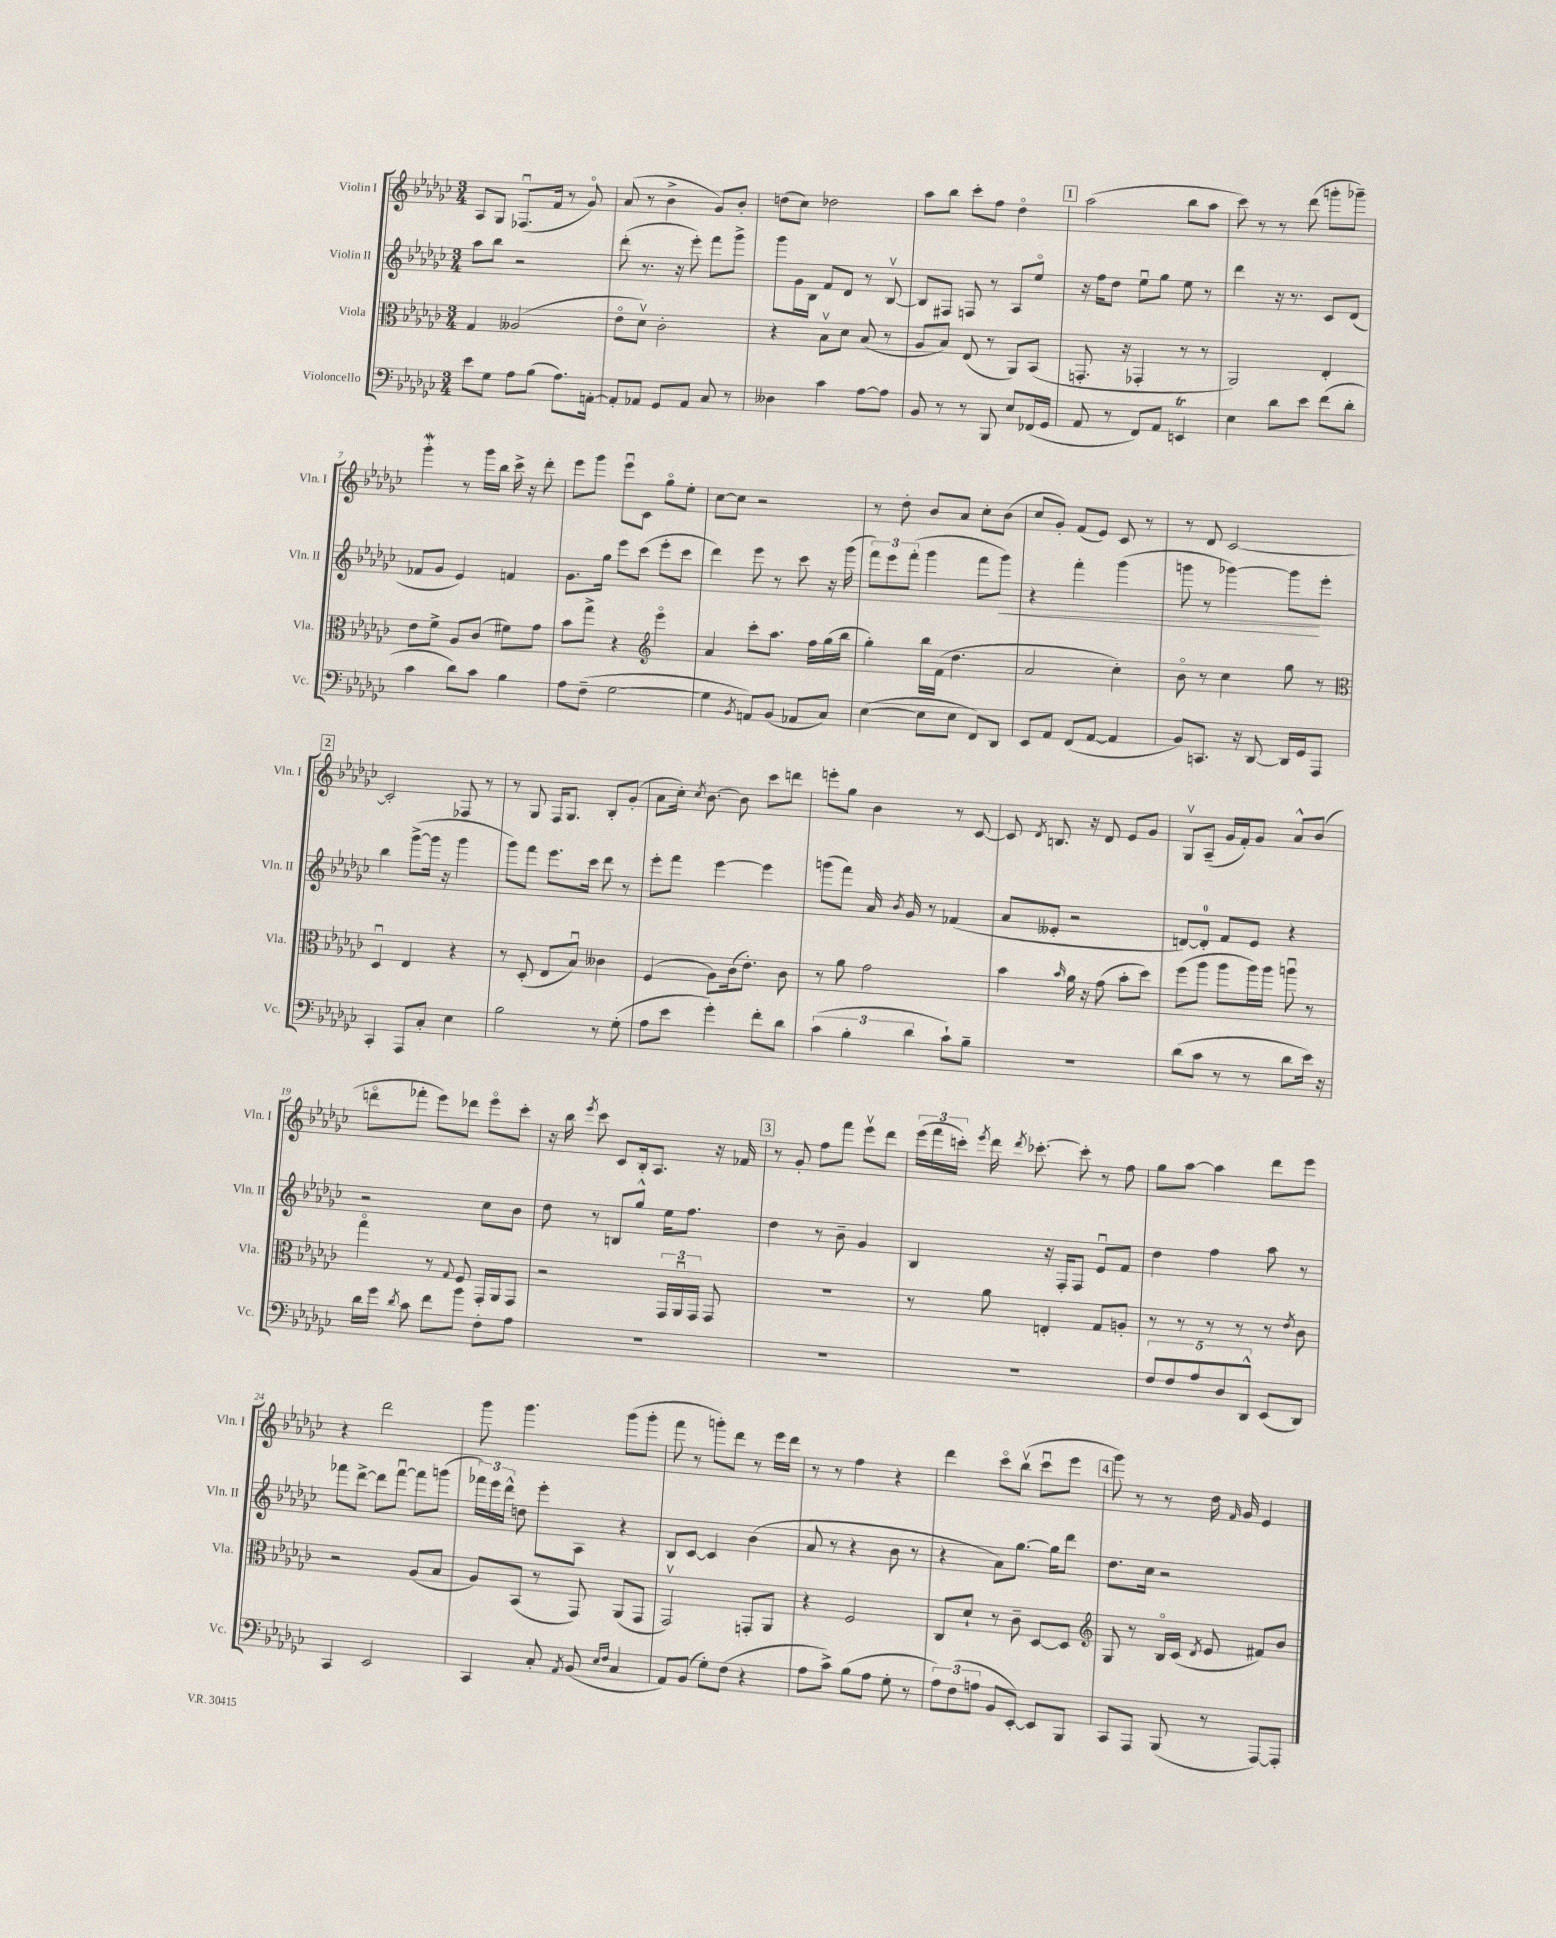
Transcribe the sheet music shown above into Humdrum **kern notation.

**kern	**kern	**kern	**kern
*staff4	*staff3	*staff2	*staff1
*clefF4	*clefC3	*clefG2	*clefG2
*k[b-e-a-d-g-c-]	*k[b-e-a-d-g-c-]	*k[b-e-a-d-g-c-]	*k[b-e-a-d-g-c-]
*M3/4	*M3/4	*M3/4	*M3/4
8e-	4G-	8aa-	8A-
8G-	.	8bb-	8G-
8A-	(2A--	2r	(8.F-u
(8B-	.	.	.
.	.	.	16f
8.A-)	.	.	8r
.	.	.	8g-o)
[16AA'	.	.	.
=	=	=	=
8AA']	8e-o	(8ddd-'	(8a-
8AA-	8d-v)	8.r	8r
8GG-	2c-'	.	4b-^
.	.	16r	.
8AA-	.	8eee-')	.
8C-	.	8fff	8g-)
8r	.	8ggg-^	8b-'
=	=	=	=
4D--	4r	8ggg-	(8dd
.	.	16g-	8cc-)
.	.	16B-	.
4c-	8B-v	8f	2dd-
.	8d-	8d-	.
[8A-	(8B-	8r	.
8A-]	8r	[8B-v	.
=	=	=	=
8BB-	8A-	8B-]	8aa-
8r	8B-)	8F#	8bb-
8r	(8E-	8F	8ccc-'
8BBB-	8r	8r	8ff
8E-	8AA-)	8A-	4dd-o
(16FF-	(8BB-	8ee-o	.
16GG-	.	.	.
=	=	=	=
8AA-	8.GG'	16r	(2aa-
.	.	16ff	.
8r	.	8dd-	.
.	16r	.	.
8FF)	4GG-'	8ee-u	.
8AA-	.	8gg-	.
4EE	8r	8ee-	8bb-
.	8r	8r	8aa-
=	=	=	=
4E-	2AA-)	4ddd-	8ccc-)
.	.	.	8r
8d-	.	16r	8r
.	.	8.r	.
8e-	.	.	(8ddd-
(8f	4E-'	8c-	8ggg'
8d-'	.	(8d-	8ggg-~)
=	=	=	=
4c-	8e-	8f-	4ggg-'
.	8f^	8g-	.
8d-)	8A-	4e-)	8r
8c-	(8c-	.	16ggg-
.	.	.	16bb-
4B-	8f#)	4f	16ccc-^
.	.	.	16r
.	8g-	.	8ddd-'
=	=	=	=
8A-	8b-	8.g-	8eee-
(8F~	8gg-^	.	8ggg-
.	.	16gg-	.
[2G-	4r	8eee-	8eee-u
.	.	(8ccc-	8c-
*	*clefG2	*	*
.	4eee-o	8eee-'	8gg-o
.	.	8ccc-	8ee-'
=	=	=	=
4G-]	4a-	4ddd-)	[8cc-
.	.	.	8cc-]
8qBB-	.	.	.
8AA)	8ccc-'	8eee-	2r
(8BB-	8.aa-	8r	.
8AA-	.	8ccc-	.
.	16ff	.	.
8C-)	(16gg-	16r	.
.	16bb-	(16ggg-	.
=	=	=	=
([4E-	4gg-')	12fff)	8r
.	.	12eee-	.
.	.	.	8dd-'
.	.	(12fff'	.
8E-]	16bb-	4ggg-	8b-
.	(16f	.	.
8E-	4.dd-	.	8a-
8FF)	.	8fff	8cc-'
8DD-	.	8ggg-)	(8b-
=	=	=	=
8EE-	2a-	4r	8cc-
8AA-	.	.	8g-')
(8FF	.	4fff'	(8f
[8AA-	.	.	8e-)
4AA-]	4cc-')	(4ggg-	8c-
.	.	.	8r
=	=	=	=
8BB-)	8b-o	8ggg	8r
8.CC	8r	8r	8d-
.	4cc-	[4ggg-)	[2c-
16r	.	.	.
[8DD-	.	.	.
16DD-]	8gg-	8ggg-]	.
16GG-	.	.	.
8AAA-	8r	8eee-'	.
=	=	=	=
*	*clefC3	*	*
4CC-'	4D-u	4bb-	2c-']
8AAA-	4E-	([8ggg-^	.
8C-'	.	16ggg-]	.
.	.	16r	.
4E-	4r	4ggg-	8F-
.	.	.	8r
=	=	=	=
2B-	8r	8ggg-)	8r
.	(8D-'	8fff	8G-
.	8E-	8.eee-	16F
.	.	.	8.G-
.	8B-u)	.	.
.	.	16ccc-	.
8r	4c--	8ddd-	8B-'
(8G-'	.	8r	(8g-'
=	=	=	=
8A-	(4F	8eee-'	8a-
8e-	.	8fff	16cc-')
.	.	.	8qcc-
.	.	.	[8.b-
4g-')	8A-)	[4eee-	.
.	(16c-	.	8b-]
.	8.e-')	.	.
8f'	.	4eee-]	8ccc-
8d-	8c-	.	8ddd
=	=	=	=
(6c-	8r	(8ggg	8eee'
.	8a-	8fff)	8gg-
6B-'	.	.	.
.	2g-	16a-	4b-
.	.	8qb-	.
.	.	16g-	.
6d-	.	.	.
.	.	8r	.
8c-`)	.	(4f-	8r
8B-~	.	.	[8c-
=	=	=	=
2.r	4b-	8a-	8c-]
.	.	.	8qd-
.	.	8e--'	8.B
.	16qqb-	.	.
.	16a-	2r	.
.	16r	.	16r
.	(8g-	.	8d-
.	8b-'	.	8e-
.	8dd-)	.	8g-
=	=	=	=
(8d-	(8ff	[8d)	8G-v
8c-	8aa-	8d']	(8A-~
8r	8aa-	8f	16g-
.	.	.	16f')
8r	16aa-)	8e-	8g-
.	16aa-	.	.
8d-	8aau	4r	8a-^^
16e-)	8r	.	(8b-
16r	.	.	.
=	=	=	=
16d-	4gg-o	2r	8dddo
16g-	.	.	.
8qd-	.	.	.
8c-	.	.	8fff-'
8f	8r	.	8eee-)
.	8qqG-	.	.
8b-	8F	.	8ddd-
8F'	16GG-'	8cc-	8eee-o
.	16AA-	.	.
8A-	8GG-	8b-	8ccc-'
=	=	=	=
2.r	2r	8dd-	16r
.	.	.	16bb-
.	.	.	8qeee-
.	.	8r	8ccc-
.	.	8B	8c-
.	.	8gg-^^	16B-'
.	.	.	8.A-
.	24GG-	16ee-	.
.	24AA-u	.	.
.	.	8.ff	.
.	24GG-	.	.
.	8GG-	.	16r
.	.	.	16f-
=	=	=	=
2.r	2.r	4dd-	8r
.	.	.	8g-'
.	.	8r	8ff
.	.	8b-~	8fff
.	.	4g-	8eee-v
.	.	.	8ddd-
=	=	=	=
2.r	8r	4B-	(24eee-
.	.	.	24fff
.	.	.	24ccc')
.	.	.	8qeee-
.	8a-	.	16ddd-
.	.	.	8qddd-
.	.	.	[8.ccc-'
.	4E'	16r	.
.	.	16F'	.
.	.	8F	8ccc-']
.	8G-	8e-u	8r
.	8A'	8f	8ff
=	=	=	=
10F	8r	4dd-	8gg-
10F	.	.	.
.	8r	.	[8aa-
10A-	.	.	.
.	8r	4ff	4aa-]
10D-	.	.	.
.	8r	.	.
10DD-^^	.	.	.
(8EE-	8r	8aa-	8ddd-
.	8qe-	.	.
8DD-)	8c-	8r	8eee-
=	=	=	=
4CC-	2r	8fff-	4r
.	.	[8ddd-^	.
2EE-	.	8ddd-]	2ddd-
.	.	[8fff-u	.
.	(8A-	8fff-]	.
.	8B-	(8ggg	.
=	=	=	=
4CC-	8A-)	24fff-)	8ggg-
.	.	24eee-	.
.	.	24ddd-^^	.
.	(8BB-	8dd	4.ggg-
8C-'	8r	8eee-'	.
8qAA-	.	.	.
(8BB-	8GG-)	8A-	.
16qqE-	.	.	.
16qqF	.	.	.
4C-	(8AA-	4r	(8ggg-
.	8GG-	.	8ggg-'
=	=	=	=
8AA-)	2GG-v)	8B-	8fff
(8BB-	.	[8c-	8r
8G-')	.	4c-]	8ggg')
(8F	.	.	8ddd-
4r	8GG'	(4b-	8r
.	8AA-	.	16eee-
.	.	.	16ddd-
=	=	=	=
8A-	4r	8a-	8r
8c-^)	.	8r	8r
(8B-	2F	4r	4ff
8A-	.	.	.
8G-'	.	8b-	4r
8r	.	8r	.
=	=	=	=
12A-)	8C-	4r	4ddd-
(12F	.	.	.
.	8d-`	.	.
12A	.	.	.
8BB-	8r	8a-)	8ccc-o
[8EE-')	8c-~	[8.gg-	(8bb-v
8EE-]	[8D-	.	8ccc-u
.	.	16gg-]	.
8BBB-	8D-]	8ddd-	8eee-
=	=	=	=
*	*clefG2	*	*
8CC-	8G-	8.dd-	8ggg-)
8AAA-	8r	.	8r
.	.	16cc-	.
(8BBB-	16B-o	2r	8r
.	(16c-	.	.
.	8qd-	.	.
8r	8e-	.	16dd-
.	.	.	16qqf
.	.	.	16g-
[8AAA-)	8f#)	.	4e-
8AAA-']	8b-	.	.
==	==	==	==
*-	*-	*-	*-
